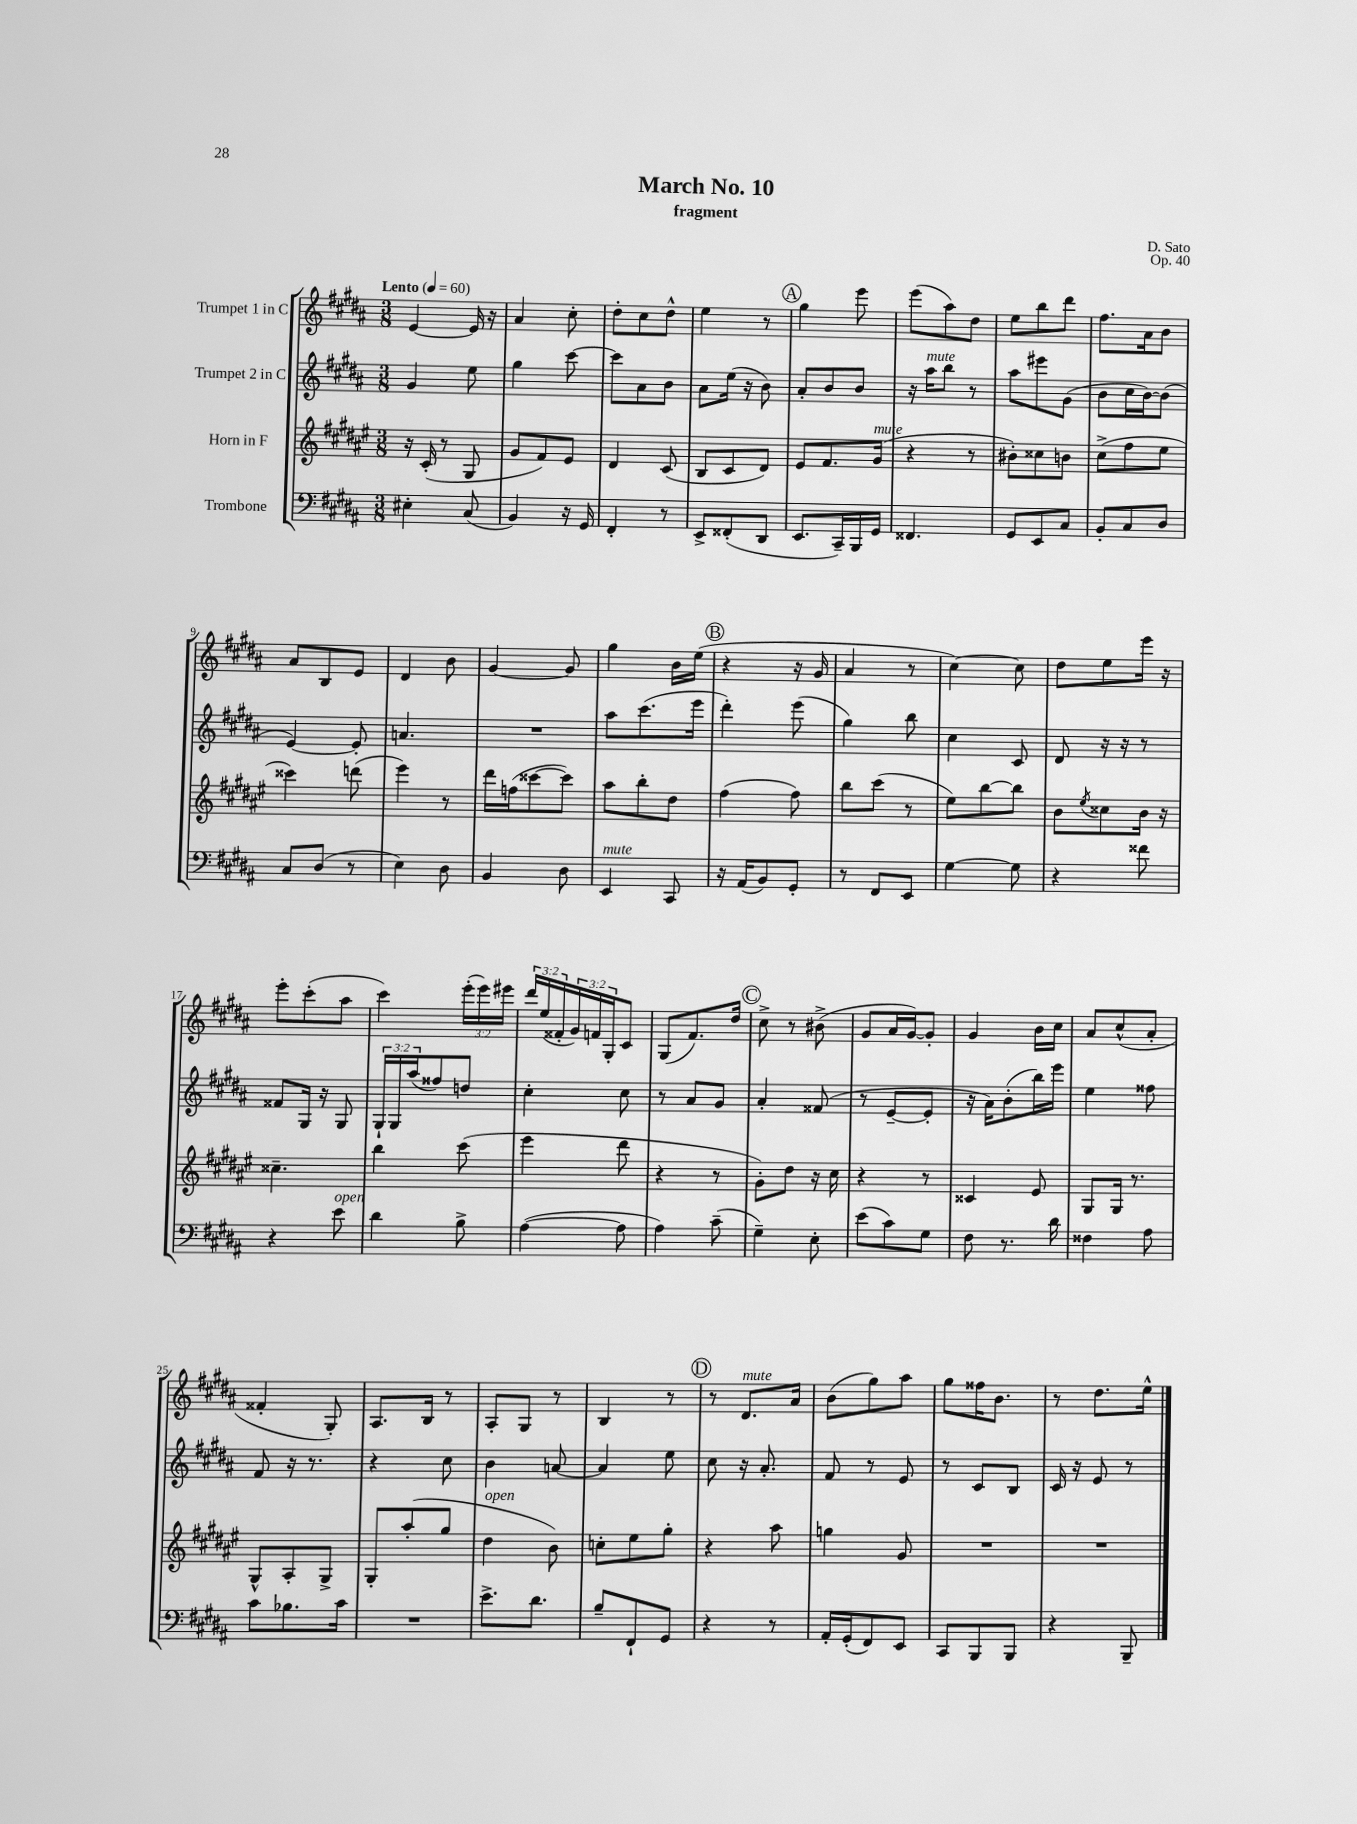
\header { title = "March No. 10" composer = "D. Sato" subtitle = "fragment" opus = "Op. 40" }
<<
\new StaffGroup <<
\new Staff = "s0" \with { instrumentName = "Trumpet 1 in C" } {
    \clef treble \key b \major \numericTimeSignature \time 3/8 \override Staff.TupletNumber.text = #tuplet-number::calc-fraction-text \tempo "Lento" 4 = 60
    e'4~ e'16 r16 |
    ais'4 cis''8-. |
    dis''8-. cis''8 dis''8-^ |
    e''4 r8 |
    \mark \markup { \circle "A" } gis''4 e'''8 |
    e'''8( ais''8) dis''8 |
    e''8 b''8 dis'''8 |
    fis''8. ais'16 b'8 |
    ais'8 b8 e'8 |
    dis'4 b'8 |
    gis'4~ gis'8 |
    gis''4 b'16 e''16( |
    \mark \markup { \circle "B" } r4 r16 gis'16 |
    ais'4 r8 |
    cis''4~) cis''8 |
    dis''8 e''8 e'''16 r16 |
    e'''8-. cis'''8-.( ais''8 |
    cis'''4) \tuplet 3/2 { e'''16-.( e'''16) eis'''16 } |
    \tuplet 3/2 { dis'''16 e''16( fisis'16-. } \tuplet 3/2 { gis'16) f'16 gis16-. } cis'8 |
    gis8( fis'8.) dis''16 |
    \mark \markup { \circle "C" } cis''8-> r8 bis'8->( |
    gis'8 ais'16 gis'16~) gis'8-. |
    gis'4 b'16 cis''16 |
    ais'8 cis''8-^( ais'8-. |
    fisis'4-. gis8-.) |
    ais8. b16 r8 |
    ais8-. gis8 r8 |
    b4 r8 |
    \mark \markup { \circle "D" } r8 dis'8.^\markup { \italic "mute" } ais'16 |
    b'8( gis''8) ais''8 |
    gis''8 fisis''16 b'8. |
    r8 dis''8. e''16-^ \bar "|." |
}
\new Staff = "s1" \with { instrumentName = "Trumpet 2 in C" } {
    \clef treble \key b \major \numericTimeSignature \time 3/8 \override Staff.TupletNumber.text = #tuplet-number::calc-fraction-text
    gis'4 e''8 |
    gis''4 cis'''8~ |
    cis'''8 ais'8 b'8 |
    ais'8 e''16( r16 b'8) |
    \mark \markup { \circle "A" } ais'8-. b'8 b'8 |
    r16 ais''16^\markup { \italic "mute" } b''8 r8 |
    ais''8 eis'''8 gis'8( |
    b'8 cis''16 b'16~) b'8( |
    e'4~) e'8-. |
    a'4. |
    R4. |
    ais''8 cis'''8.( e'''16 |
    \mark \markup { \circle "B" } dis'''4-.) e'''8( |
    gis''4) b''8 |
    cis''4 cis'8 |
    dis'8 r16 r16 r8 |
    fisis'8 gis16 r16 gis8 |
    \tuplet 3/2 { gis16-! gis16 ais''16( } fisis''8) d''8 |
    cis''4-. cis''8 |
    r8 ais'8 gis'8 |
    \mark \markup { \circle "C" } ais'4-. fisis'8( |
    r8 e'8~-- e'8-. |
    r16 ais'16) b'8-.( b''16) e'''16 |
    e''4 fisis''8 |
    fis'8 r16 r8. |
    r4 cis''8 |
    b'4 a'8~ |
    a'4 e''8 |
    \mark \markup { \circle "D" } cis''8 r16 ais'8.-. |
    fis'8 r8 e'8 |
    r8 cis'8 b8 |
    cis'16 r16 e'8 r8 \bar "|." |
}
\new Staff = "s2" \with { instrumentName = "Horn in F" } {
    \clef treble \key fis \major \numericTimeSignature \time 3/8
    r16 cis'16-.( r8 gis8 |
    gis'8 fis'8) eis'8 |
    dis'4 cis'8( |
    b8 cis'8 dis'8) |
    \mark \markup { \circle "A" } eis'8 fis'8. gis'16^\markup { \italic "mute" }( |
    r4 r8 |
    bis'8-.) cisis''8 b'8 |
    cis''8->( fis''8 eis''8 |
    cisis'''4) d'''8( |
    eis'''4) r8 |
    dis'''16 f''16( cisis'''8~ cisis'''8) |
    ais''8 b''8-. dis''8 |
    \mark \markup { \circle "B" } fis''4( fis''8) |
    b''8 cis'''8( r8 |
    eis''8) b''8~ b''8 |
    b'8 \acciaccatura { eis''8 } cisis''8 b'16 r16 |
    cisis''4.-- |
    b''4 cis'''8( |
    eis'''4 dis'''8 |
    r4 r8 |
    \mark \markup { \circle "C" } gis'8-.) dis''8 r16 cis''16 |
    r4 r8 |
    cisis'4 eis'8 |
    gis8 gis16 r8. |
    gis8-^ ais8-. gis8-> |
    gis8-. ais''8-.( gis''8 |
    dis''4^\markup { \italic "open" } b'8) |
    c''8-. eis''8 gis''8-. |
    \mark \markup { \circle "D" } r4 ais''8 |
    g''4 gis'8 |
    R4. |
    R4. \bar "|." |
}
\new Staff = "s3" \with { instrumentName = "Trombone" } {
    \clef bass \key b \major \numericTimeSignature \time 3/8
    eis4-. cis8( |
    b,4) r16 gis,16 |
    fis,4-. r8 |
    e,8-> fisis,8-.( dis,8 |
    \mark \markup { \circle "A" } e,8. cis,16--) b,,16 gis,16 |
    fisis,4. |
    gis,8 e,8 cis8 |
    b,8-. cis8 dis8 |
    cis8 dis8( r8 |
    e4) dis8 |
    b,4 dis8 |
    e,4^\markup { \italic "mute" } cis,8 |
    \mark \markup { \circle "B" } r16 ais,16( b,8) gis,8-. |
    r8 fis,8 e,8 |
    gis4~ gis8 |
    r4 fisis'8 |
    r4 e'8^\markup { \italic "open" } |
    dis'4 b8-> |
    ais4~( ais8 |
    ais4) cis'8--( |
    \mark \markup { \circle "C" } gis4--) e8-. |
    e'8( cis'8) gis8 |
    fis8 r8. dis'16 |
    fisis4 ais8 |
    cis'8 bes8. cis'16 |
    R4. |
    e'8.-> dis'8. |
    b8-- fis,8-! gis,8 |
    \mark \markup { \circle "D" } r4 r8 |
    ais,16-. gis,16-.( fis,8) e,8 |
    cis,8 b,,8 b,,8 |
    r4 b,,8-- \bar "|." |
}
>>
>>
